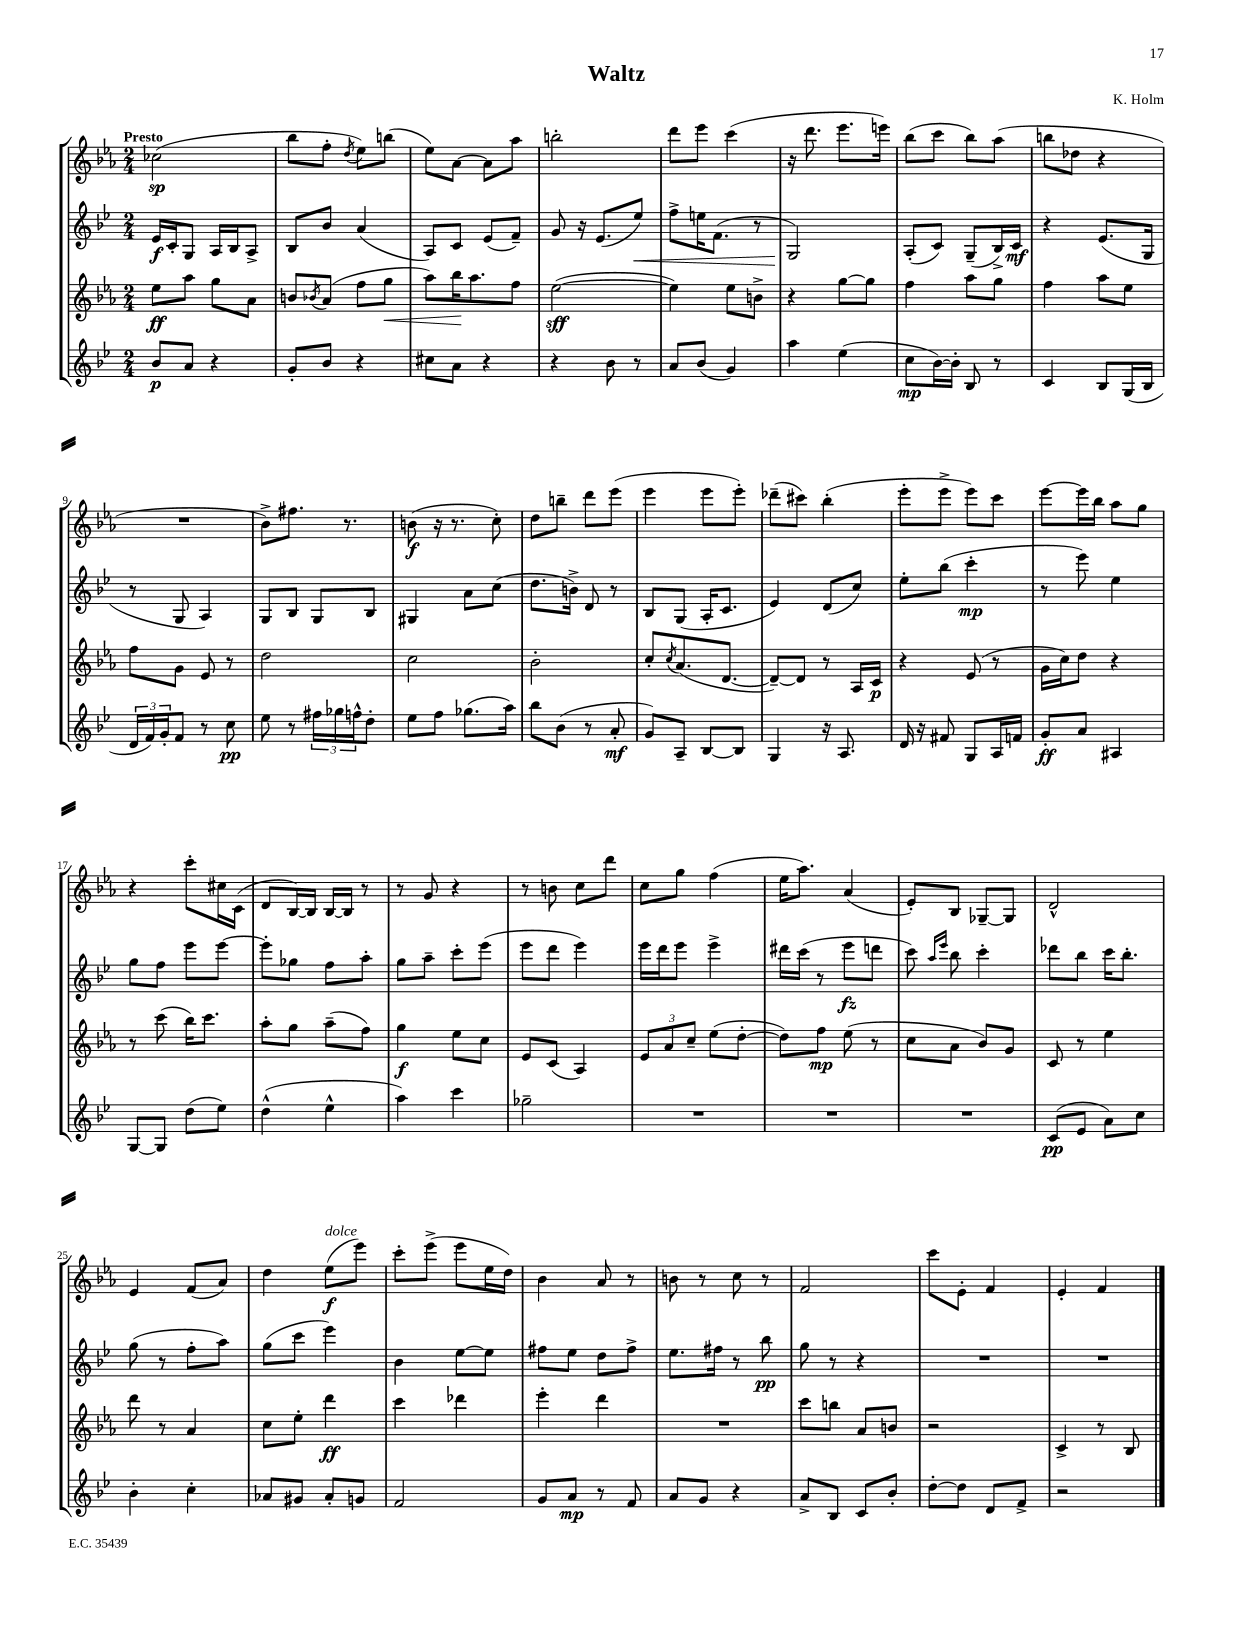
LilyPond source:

\header { title = "Waltz" composer = "K. Holm" }
<<
\new StaffGroup <<
\new Staff = "s0" {
    \clef treble \key ees \major \numericTimeSignature \time 2/4 \tempo "Presto"
    ces''2\sp( |
    bes''8 f''8-. \acciaccatura { d''8 } ees''8) b''8( |
    ees''8) aes'8~ aes'8 aes''8 |
    b''2-. |
    d'''8 ees'''8 c'''4( |
    r16 d'''8. ees'''8. e'''16) |
    bes''8( c'''8 bes''8) aes''8( |
    b''8 des''8 r4 |
    R2 |
    bes'8->) fis''8. r8. |
    b'8\f( r16 r8. c''8-.) |
    d''8 b''8-- d'''8 ees'''8( |
    ees'''4 ees'''8 ees'''8-.) |
    des'''8--( cis'''8) bes''4-.( |
    ees'''8-. ees'''8-> ees'''8) c'''8 |
    ees'''8~ ees'''16 bes''16 aes''8 g''8 |
    r4 c'''8-. cis''16 c'16( |
    d'8 bes16~) bes16 bes16~ bes16 r8 |
    r8 g'8 r4 |
    r8 b'8 c''8 d'''8 |
    c''8 g''8 f''4( |
    ees''16 aes''8.) aes'4( |
    ees'8-.) bes8 ges8~-- ges8 |
    d'2-^ |
    ees'4 f'8( aes'8) |
    d''4 ees''8\f^\markup { \italic "dolce" }( ees'''8) |
    c'''8-. ees'''8->( ees'''8 ees''16 d''16) |
    bes'4 aes'8 r8 |
    b'8 r8 c''8 r8 |
    f'2 |
    c'''8 ees'8-. f'4 |
    ees'4-. f'4 \bar "|." |
}
\new Staff = "s1" {
    \clef treble \key bes \major \numericTimeSignature \time 2/4
    ees'16\f c'16-. g8 a16 bes16 a8-> |
    bes8 bes'8 a'4( |
    a8) c'8 ees'8( f'8--) |
    g'8 r16 ees'8.( ees''8\<) |
    f''8-> e''16 f'8.( r8 |
    g2\!) |
    a8-.( c'8) g8--( bes16->) c'16\mf |
    r4 ees'8.( g16 |
    r8 g8 a4) |
    g8 bes8 g8 bes8 |
    gis4 a'8 c''8( |
    d''8. b'16->) d'8 r8 |
    bes8 g8( a16-. c'8. |
    ees'4) d'8( c''8) |
    ees''8-. bes''8( c'''4-.\mp |
    r8 ees'''8) ees''4 |
    g''8 f''8 ees'''8 ees'''8~ |
    ees'''8-. ges''8 f''8 a''8-. |
    g''8 a''8-- c'''8-. ees'''8( |
    ees'''8 d'''8 ees'''4) |
    ees'''16 d'''16 ees'''8 ees'''4-> |
    dis'''16 c'''16( r8 ees'''8\fz d'''8 |
    c'''8) \grace { a''16 ees'''16 } bes''8 c'''4-. |
    des'''8 bes''8 c'''16 bes''8.-. |
    g''8( r8 f''8-. a''8) |
    g''8( c'''8 ees'''4) |
    bes'4 ees''8~ ees''8 |
    fis''8 ees''8 d''8 fis''8-> |
    ees''8. fis''16 r8 bes''8\pp |
    g''8 r8 r4 |
    R2 |
    R2 \bar "|." |
}
\new Staff = "s2" {
    \clef treble \key ees \major \numericTimeSignature \time 2/4
    ees''8\ff aes''8 g''8 aes'8 |
    b'8 \acciaccatura { bes'8 } aes'8( f''8 g''8\< |
    aes''8) bes''16\! aes''8. f''8 |
    ees''2~\sff( |
    ees''4) ees''8 b'8-> |
    r4 g''8~ g''8 |
    f''4 aes''8 g''8 |
    f''4 aes''8 ees''8 |
    f''8 g'8 ees'8 r8 |
    d''2 |
    c''2 |
    bes'2-. |
    c''8-. \acciaccatura { c''8 } aes'8.( d'8.~ |
    d'8~--) d'8 r8 aes16 c'16\p |
    r4 ees'8( r8 |
    g'16 c''16) d''8 r4 |
    r8 c'''8( bes''16) c'''8. |
    aes''8-. g''8 aes''8--( f''8) |
    g''4\f ees''8 c''8 |
    ees'8 c'8( aes4) |
    \tuplet 3/2 { ees'8 aes'8 c''8-- } ees''8( d''8~-. |
    d''8) f''8\mp ees''8( r8 |
    c''8 aes'8 bes'8) g'8 |
    c'8 r8 ees''4 |
    d'''8 r8 aes'4 |
    c''8 ees''8-. d'''4\ff |
    c'''4 des'''4 |
    ees'''4-. d'''4 |
    R2 |
    c'''8 b''8 aes'8 b'8 |
    r2 |
    c'4-> r8 bes8 \bar "|." |
}
\new Staff = "s3" {
    \clef treble \key bes \major \numericTimeSignature \time 2/4
    bes'8\p a'8 r4 |
    g'8-. bes'8 r4 |
    cis''8 a'8 r4 |
    r4 bes'8 r8 |
    a'8 bes'8( g'4) |
    a''4 ees''4( |
    c''8\mp bes'16~) bes'16-. bes8 r8 |
    c'4 bes8 g16( bes16 |
    \tuplet 3/2 { d'16 f'16) g'16-. } f'8 r8 c''8\pp |
    ees''8 r8 \tuplet 3/2 { fis''16 ges''16 f''16-^ } d''8-. |
    ees''8 f''8 ges''8.( a''16) |
    bes''8 bes'8( r8 a'8-.\mf |
    g'8) a8-- bes8~ bes8 |
    g4 r16 a8. |
    d'16 r16 fis'8 g8 a16 f'16 |
    g'8-.\ff a'8 ais4 |
    g8~ g8 d''8( ees''8) |
    d''4-^( ees''4-^ |
    a''4) c'''4 |
    ges''2-- |
    R2 |
    R2 |
    R2 |
    c'8\pp( ees'8 a'8) c''8 |
    bes'4-. c''4-. |
    aes'8 gis'8 aes'8-. g'8 |
    f'2 |
    g'8 a'8\mp r8 f'8 |
    a'8 g'8 r4 |
    a'8-> bes8 c'8 bes'8-. |
    d''8~-. d''8 d'8 f'8-> |
    r2 \bar "|." |
}
>>
>>
